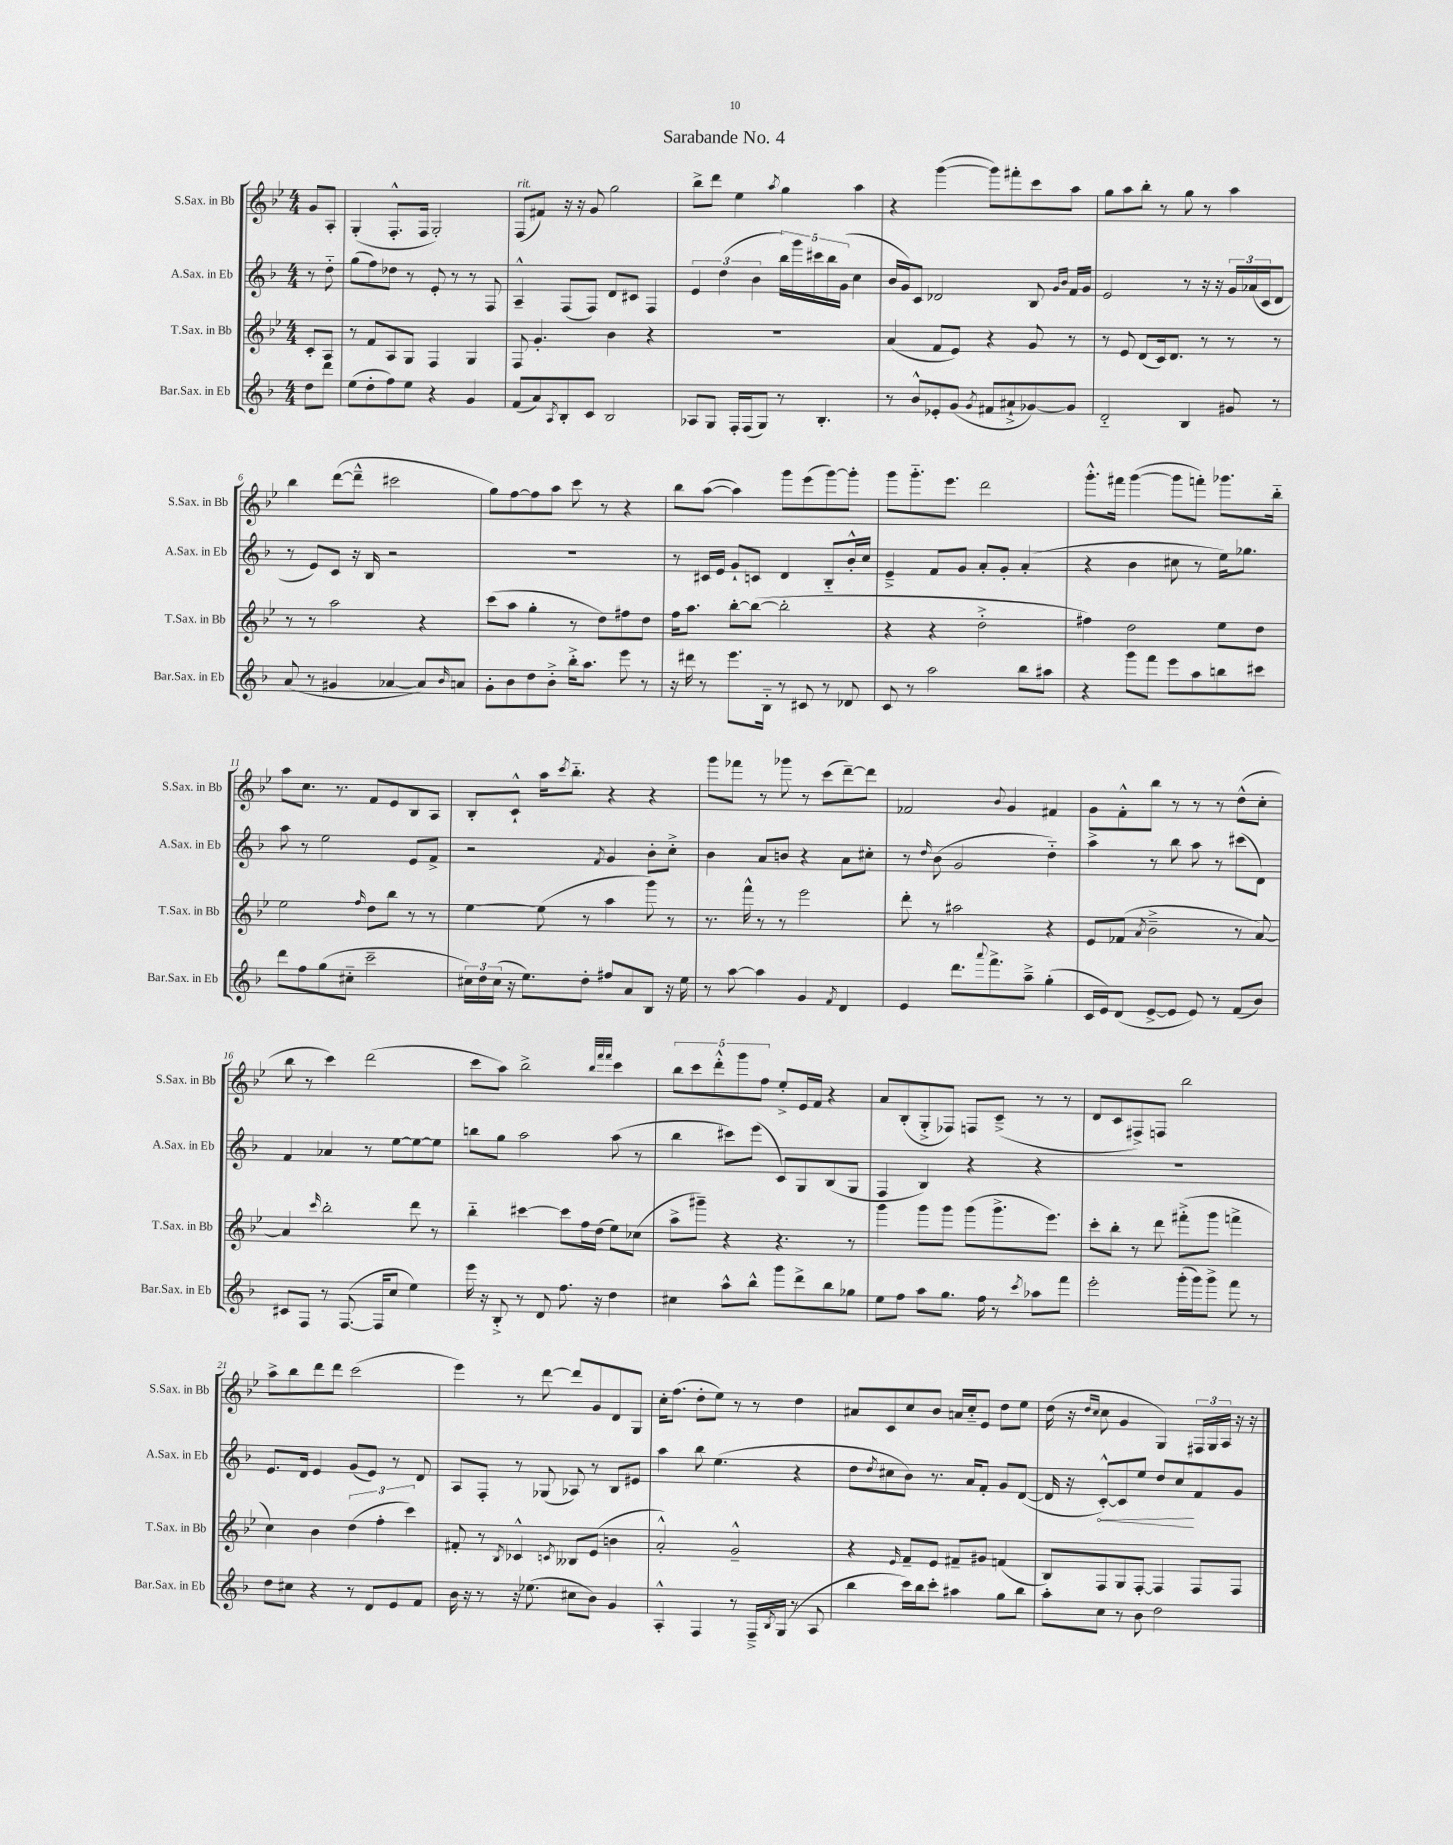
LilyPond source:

\header { title = "Sarabande No. 4" }
<<
\new StaffGroup <<
\new Staff = "s0" \with { instrumentName = "S.Sax. in Bb" shortInstrumentName = "S.Sax. in Bb" } {
    \clef treble \key bes \major \numericTimeSignature \time 4/4 \partial 4
    g'8 a8-. |
    g4-.( f8.-.-^ f16 g2-.) |
    f8^\markup { \italic "rit." }( fis'8) r16 r16 g'8 g''2 |
    bes''8-> d'''8 ees''4 \acciaccatura { a''8 } g''4 a''4 |
    r4 g'''4~( g'''8) fis'''8-. c'''8 a''8 |
    g''8 a''8 bes''8-. r8 g''8 r8 a''4 |
    bes''4 d'''8~( d'''8---^ cis'''2 |
    g''8) f''8~ f''8 a''8 c'''8 r8 r4 |
    bes''8 a''8~( a''4) g'''8 ees'''8( g'''8~) g'''8-. |
    g'''8 g'''8.-_ ees'''8. d'''2 |
    g'''8.-.-^ fis'''16 g'''4~( g'''8 f'''8-.) ges'''8. bes''16-_ |
    a''8 c''8. r8. f'8 ees'8 bes8 a8 |
    bes8-. c'8-!-^ a''16 \acciaccatura { c'''8 } bes''8.-_ r4 r4 |
    g'''8 fes'''8 r8 ges'''8 r8 c'''8( d'''8~--) d'''8 |
    fes'2 \appoggiatura { bes'8 } g'4 fis'4 |
    g'8 f'8-.-^ bes''8 r8 r8 r8 d''8-^( c''8-. |
    bes''8 r8 c'''4) d'''2( |
    c'''8 a''8) bes''2-> \grace { bes''32 f'''32 f'''32 } c'''4 |
    \tuplet 5/4 { bes''8 c'''8 d'''8-.-^ g'''8 f''8 } ees''8-.-> ees'16 f'16 r4 |
    a'8 bes8-.( g8-.-> fes8) f8 c'8--->( r8 r8 |
    d'8 c'8 fis8->) f8 bes''2 |
    a''8-> bes''8 d'''8 d'''8 c'''2( |
    ees'''4) r8 d'''8~ d'''8 g'8 d'8 g8 |
    c''16-. f''8.( d''8-. ees''8) r8 r8 d''4 |
    ais'8 c'8 c''8 bes'8 a'16 c''16-_ ees'8 d''8 ees''8 |
    d''16( r16 \grace { d''16 c''16 } c''8 g'4 g4) \tuplet 3/2 { fis16 g16 a16 } r16 r16 \bar "|." |
}
\new Staff = "s1" \with { instrumentName = "A.Sax. in Eb" shortInstrumentName = "A.Sax. in Eb" } {
    \clef treble \key f \major \numericTimeSignature \time 4/4 \partial 4
    r8 d''8-_ |
    g''8( f''8) des''8 r8 e'8-. r8 r8 f8 |
    a4---^ f8( f8) d'8 cis'8 f4 |
    \tuplet 3/2 { e'4 d''4( bes'4 } \tuplet 5/4 { bes''16) g'''16 cis'''16 bes''16 g'16( } c''4 |
    bes'16 g'16) c'8 des'2 bes8 \grace { g'16 bes'16 } f'16 g'16 |
    e'2 r8 r16 r16 \tuplet 3/2 { g'16 aes'16( c'16 } d'8 |
    r8 e'8) c'8 r16 bes16 r2 |
    R1 |
    r8 cis'16 e'16 g'8-! c'8 d'4 bes8-_ bes'16-.-^ c''16 |
    e'4---> f'8 g'8 a'8-. g'8-. a'4-.( |
    r4 bes'4 cis''8 r8 e''16) ges''8. |
    a''8 r8 e''2 e'8 f'8-> |
    r2 \acciaccatura { f'8 } g'4 bes'8-. c''8-.-> |
    bes'4 a'8 b'8 r4 a'8 cis''8-. |
    r8 \grace { d''16 } bes'8( g'2 d''4-_) |
    a''4-> r8 bes''8 a''8 r8 cis'''8( d'8) |
    f'4 aes'4 r8 e''8~ e''8~ e''8 |
    b''8 g''8 a''2 a''8( r8 |
    bes''4 cis'''8) e'''8( c'8) g8 bes8( g8 |
    f4 bes4) r4 r4 |
    R1 |
    e'8. d'16 e'4 g'8( e'8) r8 d'8 |
    a8 f8-. r8 ges8( aes8) r8 bes8 eis'8 |
    a''4 bes''8 e''4.( r4 |
    d''8 \acciaccatura { d''8 } cis''8 bes'8) r8. a'16 f'8-. g'8 d'8~( |
    d'16 r16 \once \override Hairpin.circled-tip = ##t c'8~-.-^\<) c'8 e''8 d''8 c''8\! f'8 g'8 \bar "|." |
}
\new Staff = "s2" \with { instrumentName = "T.Sax. in Bb" shortInstrumentName = "T.Sax. in Bb" } {
    \clef treble \key bes \major \numericTimeSignature \time 4/4 \partial 4
    c'8-. a8 |
    r8 f'8 a8 g8 f4 g4 |
    f8 g'4.-. bes'4 r4 |
    R1 |
    a'4( f'8 ees'8) r4 g'8 r8 |
    r8 ees'8 d'8( c'16) d'8. r8 r8 r8 |
    r8 r8 a''2 r4 |
    c'''8( a''8 g''4-. r8 d''8) fis''8 d''8 |
    f''16 a''8. bes''8~-. bes''8~( bes''2-. |
    r4 r4 d''2-.-> |
    fis''4) d''2 ees''8 d''8 |
    ees''2 \grace { f''16 } d''8 bes''8 r8 r8 |
    ees''4~ ees''8( r8 a''4 g'''8) r8 |
    r8. f'''16-^ r8 r8 ees'''2 |
    d'''8-. r8 ais''2 r4 |
    ees'8 fes'8( \acciaccatura { a'8 } bes'2---> r8 a'8~) |
    a'4 \grace { c'''16 } bes''2-. d'''8 r8 |
    bes''4-_ cis'''4~ cis'''8 f''16 d''16( ees''8) ces''8( |
    a''8-> gis'''8--) r4 r4. r8 |
    g'''4 g'''8 g'''8 g'''8( g'''8.-> ees'''8.) |
    c'''8-. bes''8-. r8 d'''8 fis'''8-.->( g'''8 f'''4-> |
    c''4) bes'4 \tuplet 3/2 { d''4( f''4-. c'''4) } |
    fis'8-. r8 \acciaccatura { bes8 } ces'4-^ \acciaccatura { c'8 } beses8 ees'8( b'4 |
    a'2-.-^) g'2---^ |
    r4 \grace { ees'16 } f'8-- ees'8 fis'8-- gis'8 f'4( |
    bes8) f8 g8 f8~-. f4 f8 f8 \bar "|." |
}
\new Staff = "s3" \with { instrumentName = "Bar.Sax. in Eb" shortInstrumentName = "Bar.Sax. in Eb" } {
    \clef treble \key f \major \numericTimeSignature \time 4/4 \partial 4
    d''8 d'''8 |
    e''8( d''8-. f''8) e''8 r4 g'4 |
    f'8( a'8) \acciaccatura { a8 } bes8-. c'8 bes2 |
    aes8 g8 f16-. f16( g8) r8 bes4.-. |
    r8 bes'8-^ ees'8-. g'8( \acciaccatura { g'8 } fis'8 ais'8-!-> ges'8~) ges'8 |
    d'2-_ bes4 gis'8 r8 |
    a'8( r8 gis'4 aes'4~ aes'8) \grace { bes'16 } a'8 |
    g'8-. bes'8 d''8 bes'8-.-> bes''16-.-> a''8. e'''8 r8 |
    r16 dis'''16 r8 e'''8. bes16-_ r8 cis'8 r8 des'8 |
    c'8 r8 a''2 bes''8 ais''8 |
    r4 g'''8 f'''8 e'''8 a''8 b''8 cis'''8 |
    d'''8 f''8 g''8( cis''8-_ c'''2-- |
    \tuplet 3/2 { cis''16) d''16 cis''16( } r16 e''8.) d''8-. fis''8 a'8 bes8 r16 e''16 |
    r8 a''8~ a''4 g'4 \acciaccatura { f'8 } d'4 |
    e'4 d'''8. \appoggiatura { a'''8 } f'''8.-> a''8---> g''4-.( |
    c'16 e'16) d'8( e'8~-> e'8 e'8) r8 f'8( bes'8) |
    cis'8 f8 r8 f8.~( f16 c''8 e''4) |
    e'''16 r16 bes8-.-> r8 d'8 f''8. r16 d''4 |
    cis''4 a''8-^ bes''8-^ g'''8 d'''8-> bes''8 ges''8 |
    e''8 f''8 a''8 g''8. f''16 r8 \acciaccatura { c'''8 } aes''8 f'''8 |
    e'''2-. g'''16-.( g'''16) g'''8-> f'''8 r8 |
    d''8 cis''8 r4 r8 d'8 e'8 f'8 |
    bes'16 r16 r8 r16 ees''8.( cis''8 bes'8) g'4 |
    a4-.-^ f4 r8 f16---> \acciaccatura { bes8 } g16( r8 a8 |
    bes''4 c'''16) bes''16 c'''8-. ais''4 g''8 bes''8 |
    a''8-. c''8 r8 bes'8 d''2 \bar "|." |
}
>>
>>
